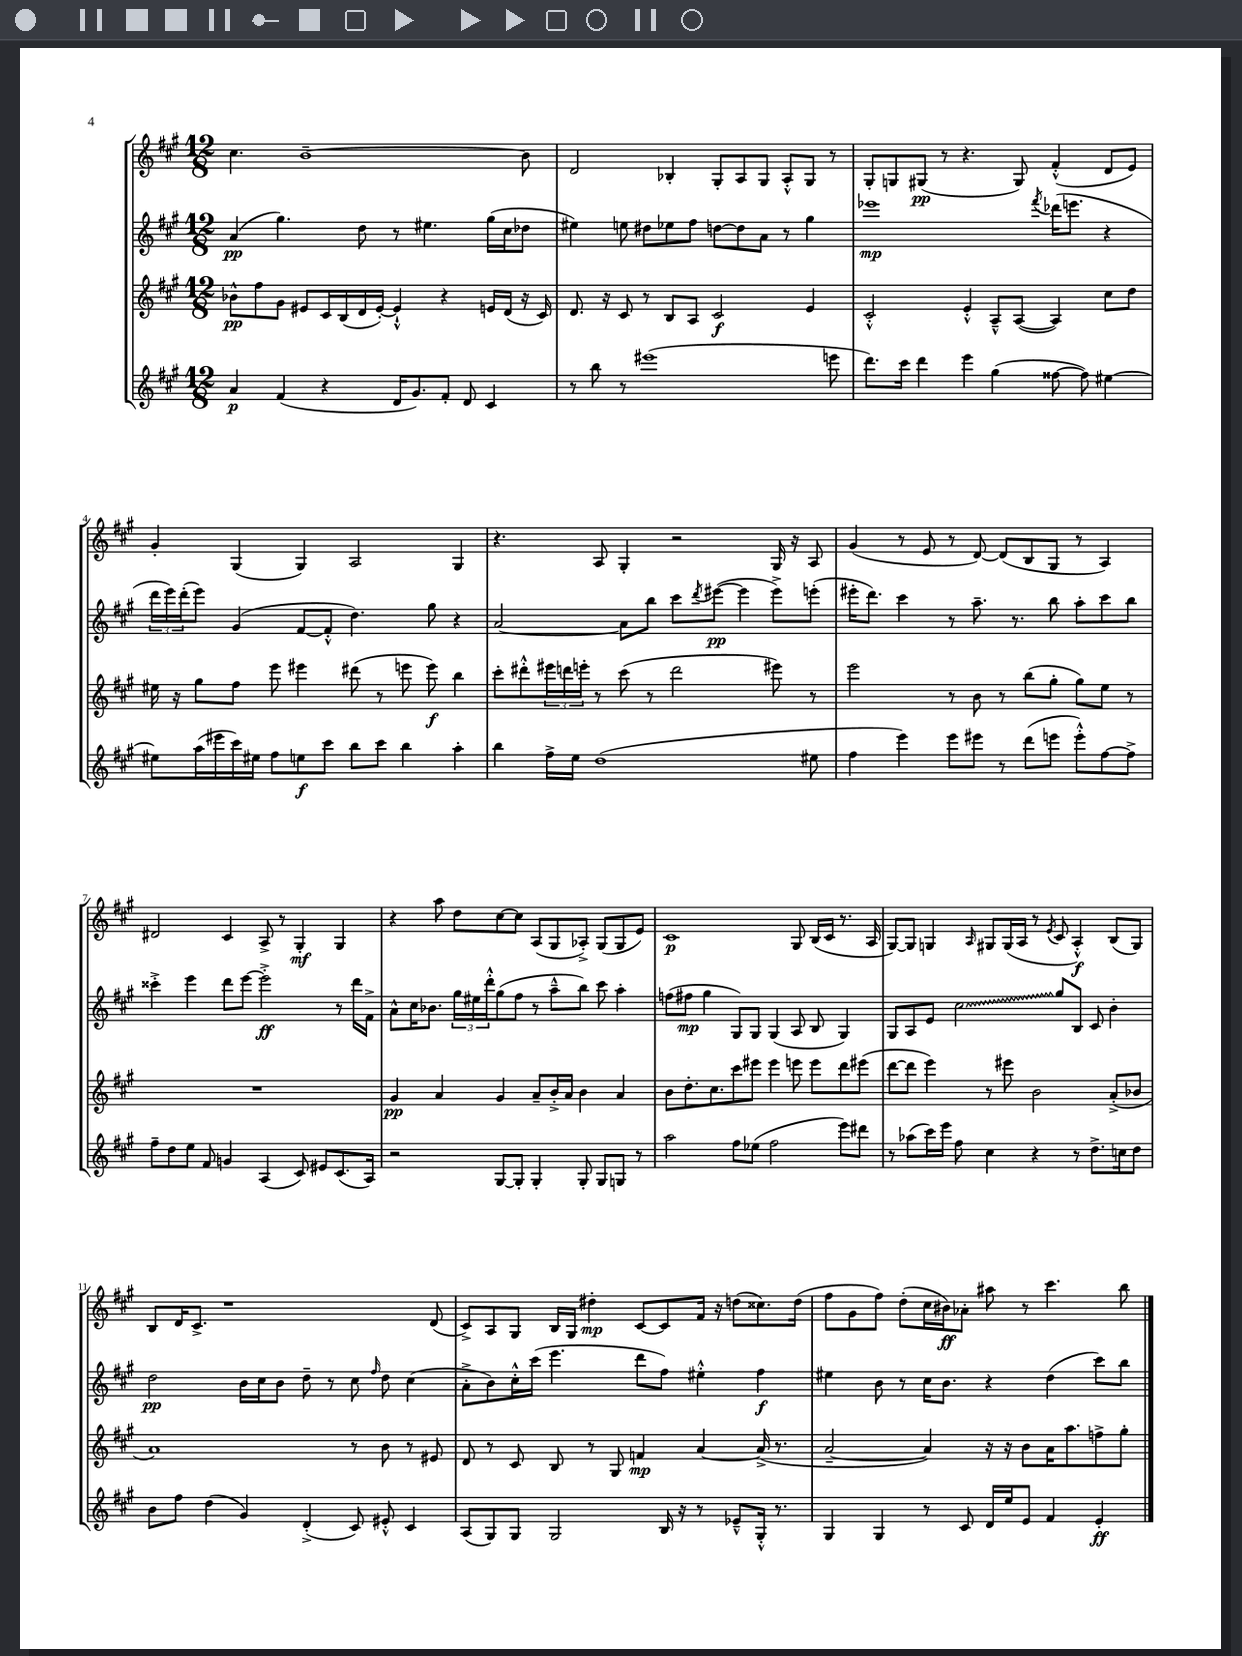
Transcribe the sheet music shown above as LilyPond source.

<<
\new StaffGroup <<
\new Staff = "s0" {
    \clef treble \key a \major \numericTimeSignature \time 12/8
    cis''4. b'1~-- b'8 |
    d'2 bes4-. gis8-. a8 gis8 a8-.-^ gis8 r8 |
    gis8-. g8 gis8\pp( r8 r4. gis8) fis'4-.-^( d'8 e'8) |
    gis'4-. gis4( gis4) a2 gis4 |
    r4. a8 gis4-. r2 gis16 r16 a8 |
    gis'4( r8 e'8 r8 d'8~) d'8( b8 gis8 r8 a4) |
    dis'2 cis'4 a8-> r8 gis4-.\mf gis4 |
    r4 a''8 d''8 cis''8~ cis''8 a8( gis8 aes8-.->) gis8( gis8 e'8) |
    cis'1\p gis8 b16( cis'16 r8. a16 |
    gis8~) gis8 g4 \grace { a16 } gis8 gis16( a16 r8 \acciaccatura { e'8 } cis'8 a4-.-^\f) b8( gis8) |
    b8 d'16 cis'8.-> r1 d'8( |
    cis'8->) a8 gis8 b16 gis16 dis''4-.\mp cis'8~ cis'8 fis'16 r16 d''8( cisis''8.) d''16( |
    fis''8 gis'8 fis''8) d''8-.( cis''16 bis'16\ff) aes'8-. ais''8 r8 cis'''4. b''8 \bar "|." |
}
\new Staff = "s1" {
    \clef treble \key a \major \numericTimeSignature \time 12/8
    a'4\pp( gis''4.) d''8 r8 eis''4. gis''16( cis''16 des''8 |
    eis''4) e''8 dis''8 ees''8 fis''8 d''8~ d''8 a'8 r8 gis''4 |
    ees'''1\mp \acciaccatura { fis'''8 } des'''16( e'''8. r4 |
    \tuplet 3/2 { d'''16 e'''16) d'''16-.( } e'''8) gis'4( fis'8~ fis'8-.-^ d''4.) gis''8 r4 |
    a'2~ a'8 b''8 cis'''8 \acciaccatura { d'''8 } eis'''8~\pp( eis'''4 eis'''8->) e'''8-.( |
    eis'''16-. d'''8.) cis'''4 r8 a''8.-- r8. b''8 a''8-. cis'''8 b''8 |
    cisis'''4-.-> e'''4 d'''8 e'''8~ e'''2-.->\ff r8 d'''16 fis'16-> |
    a'8-^ cis''16 bes'8. \tuplet 3/2 { gis''16 eis''16 d'''16-.-^ } gis''8( fis''8 r8 a''8---^ b''8) cis'''8 a''4-. |
    f''8( fis''8\mp gis''4 gis8) gis8 gis4( a8 b8 gis4) |
    gis8 a8 e'8 \once \override Glissando.style = #'zigzag cis''2\glissando gis''8 b8 cis'8 b'4-. |
    d''2\pp b'16 cis''16 b'8 d''8-- r8 cis''8 \grace { fis''16 } d''8 cis''4( |
    a'8-.-> b'8) cis''16-.-^ cis'''16( e'''4. d'''8 fis''8) eis''4-.-^ fis''4\f |
    eis''4 b'8 r8 cis''16 b'8. r4 d''4( cis'''8) b''8 \bar "|." |
}
\new Staff = "s2" {
    \clef treble \key a \major \numericTimeSignature \time 12/8
    bes'8-^\pp fis''8 gis'8 eis'8 cis'16 b16( d'16 eis'16~-.) eis'4-!-^ r4 e'16 d'16( r16 cis'16) |
    d'8. r16 cis'8 r8 b8 a8 cis'2\f e'4 |
    cis'2-.-^ e'4-.-^ a8---^ a8~( a4) cis''8 d''8 |
    eis''16 r16 gis''8 fis''8 e'''8 eis'''4 dis'''8( r8 e'''8 e'''8\f) b''4 |
    cis'''8-. dis'''8-.-^ \tuplet 3/2 { eis'''16 d'''16 e'''16-. } r8 cis'''8( r8 d'''2 eis'''8) r8 |
    e'''2 r8 b'8 r8 b''8( gis''8-. gis''8) e''8 r8 |
    R1. |
    gis'4\pp a'4 gis'4 a'8-- b'16-.-> a'16 b'4 a'4 |
    b'8 d''8.-. cis''8. cis'''8 eis'''8 eis'''4 e'''8 e'''8 d'''8 eis'''8( |
    d'''8~ d'''8 e'''4) r8 eis'''8 b'2 a'8-.->( bes'8 |
    a'1) r8 b'8 r8 eis'8 |
    d'8 r8 cis'8 b8 r8 gis8 f'4\mp a'4~ a'16->( r8. |
    a'2~-- a'4) r16 r16 b'8 a'16 a''8. f''8-> gis''8-. \bar "|." |
}
\new Staff = "s3" {
    \clef treble \key a \major \numericTimeSignature \time 12/8
    a'4\p fis'4( r4 d'16 gis'8.) fis'8-. d'8 cis'4 |
    r8 b''8 r8 eis'''1( e'''8 |
    d'''8.) cis'''16 d'''4 e'''4 gis''4( fisis''8~ fisis''8) eis''4~ |
    eis''8 a''16( eis'''16 cis'''16) eis''16 fis''8 e''8\f cis'''8 b''8 cis'''8 b''4 a''4-. |
    b''4 fis''16-> e''16 d''1( eis''8 |
    fis''4 e'''4) e'''8 eis'''8 r8 d'''8( e'''8 e'''8-.-^) fis''8~ fis''8-> |
    fis''8-- d''8 e''8 fis'8 g'4 a4( cis'8) eis'8 cis'8.( a16) |
    r2 gis8~ gis8-. gis4-. gis8-. gis8 g8 r8 |
    a''2 fis''8 ees''8( fis''2 e'''8) dis'''8 |
    r8 aes''8( cis'''16) e'''16 fis''8 cis''4 r4 r8 d''8.-> c''16 d''8 |
    b'8 fis''8 d''4( gis'4) d'4-.->( cis'8) eis'8-.-^ cis'4 |
    a8( gis8) gis8 gis2 b16 r16 r8 ees'8---^ gis16-.-^ r8. |
    gis4 gis4 r8 cis'8 d'16 e''16 e'8 fis'4 e'4-.\ff \bar "|." |
}
>>
>>
